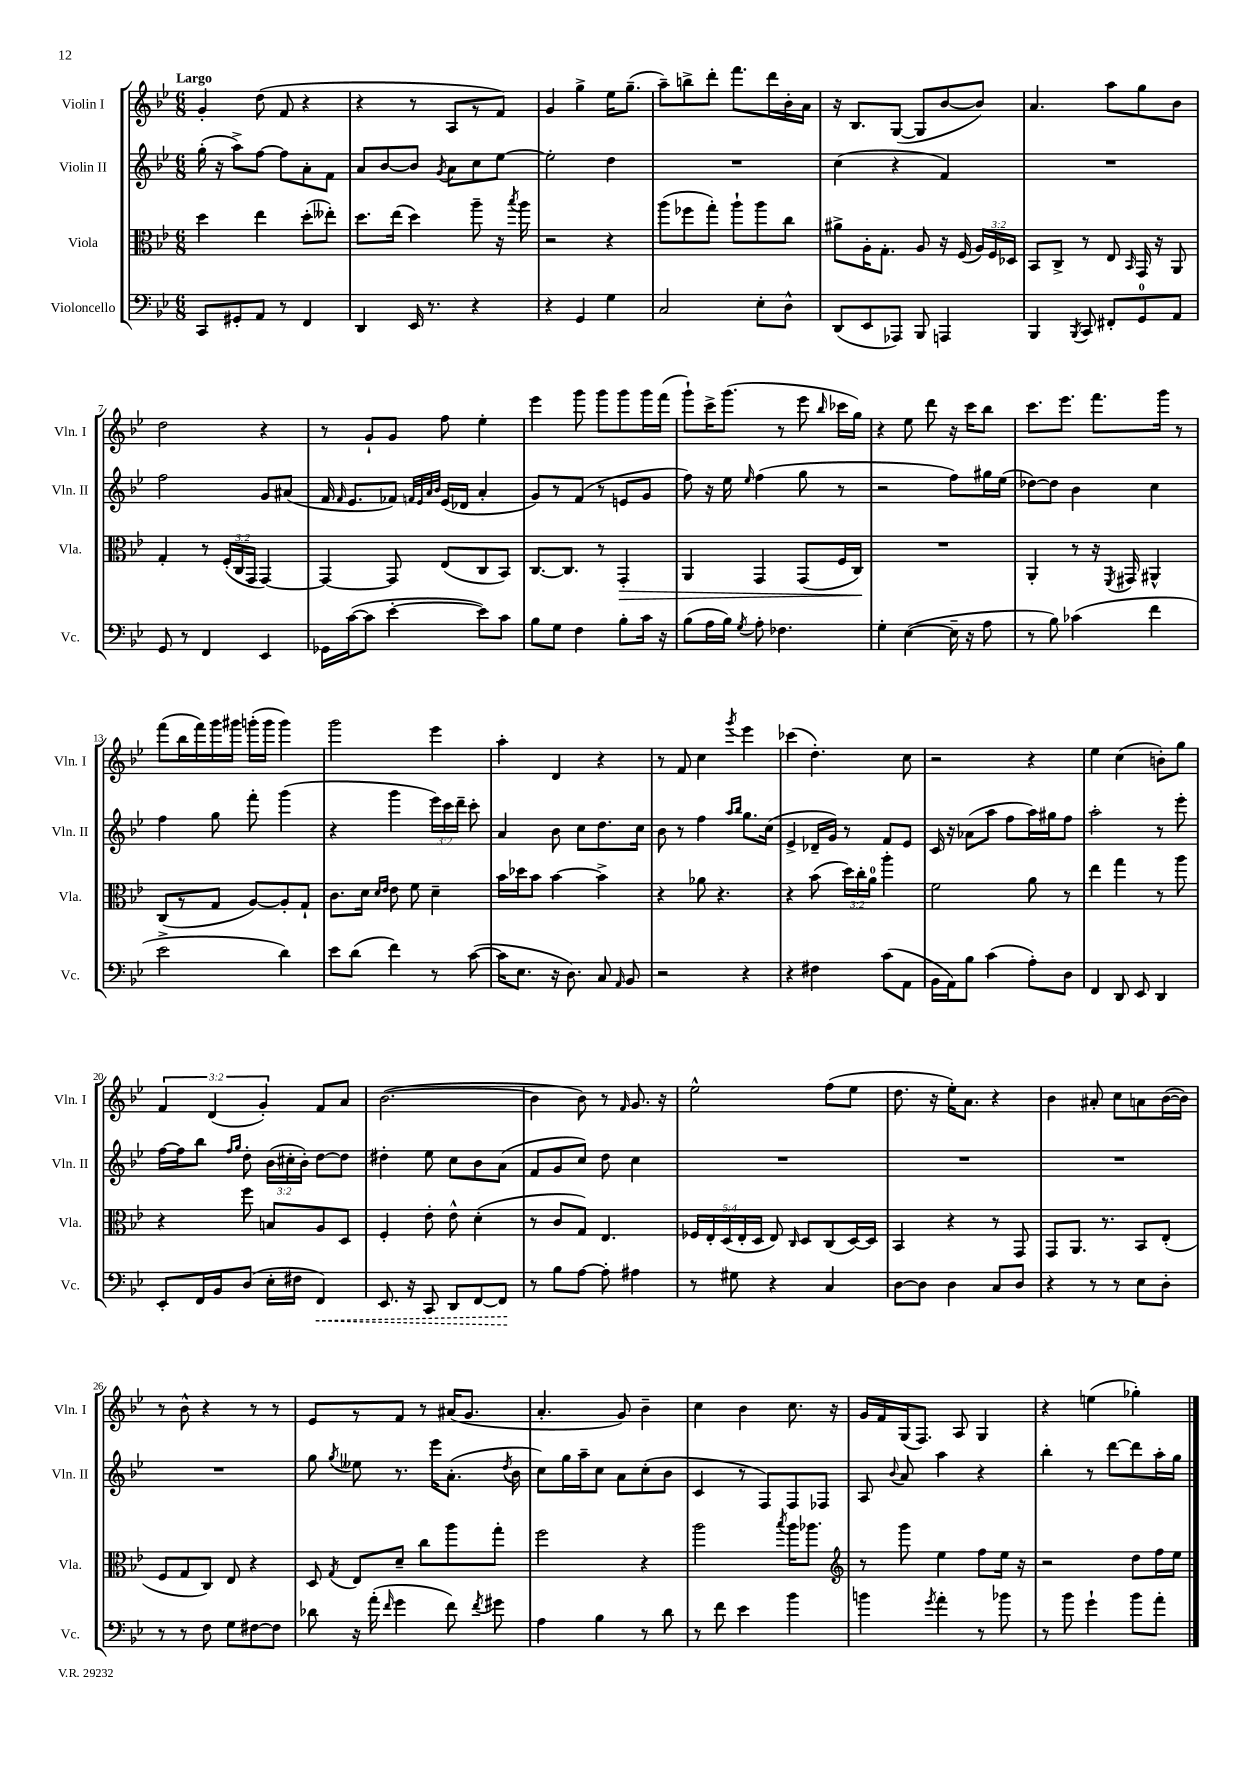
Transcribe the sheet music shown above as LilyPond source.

<<
\new StaffGroup <<
\new Staff = "s0" \with { instrumentName = "Violin I" shortInstrumentName = "Vln. I" } {
    \clef treble \key bes \major \numericTimeSignature \time 6/8 \override Staff.TupletNumber.text = #tuplet-number::calc-fraction-text \tempo "Largo"
    \autoBeamOff g'4-. d''8( f'8 r4 |
    r4 r8 a8[ r8 f'8]) |
    g'4 g''4-> ees''16[ g''8.]--( |
    a''8[--) b''8-> d'''8]-. f'''8.[ d'''16 bes'16-. a'16] |
    r16 bes8.[ g8]~( g8[ bes'8~ bes'8]) |
    a'4. a''8[ g''8 bes'8] |
    d''2 r4 |
    r8 g'8[-! g'8] f''8 ees''4-. |
    ees'''4 g'''8 g'''8[ g'''8 g'''16 f'''16]( |
    g'''8[-!) c'''16-> g'''8.]( r8 ees'''8 \grace { bes''16 } ces'''16[ g''16]) |
    r4 ees''8 d'''8 r16 c'''16[ bes''8] |
    c'''8.[ ees'''8.] f'''8.[ g'''16] r8 |
    f'''8[( bes''16 f'''16) g'''16 gis'''16] g'''16[-.( g'''16] g'''4) |
    g'''2 ees'''4 |
    a''4-. d'4 r4 |
    r8 f'8 c''4 \acciaccatura { g'''8 } ees'''4 |
    ces'''4( d''4.-.) c''8 |
    r2 r4 |
    ees''4 c''4( b'8[-.) g''8] |
    \tuplet 3/2 { f'4 d'4( g'4-.) } f'8[ a'8] |
    bes'2.~( |
    bes'4 bes'8) r8 \grace { f'16 } g'8. r16 |
    ees''2-^ f''8[( ees''8] |
    d''8. r16 ees''16[-.) a'8.] r4 |
    bes'4 ais'8-. c''8[ a'8 bes'16~( bes'16]) |
    r8 bes'8-^ r4 r8 r8 |
    ees'8[ r8 f'8] r8 ais'16[( g'8.] |
    a'4.-. g'8) bes'4-- |
    c''4 bes'4 c''8. r16 |
    g'16[ f'16 g16( f8.]) a8 g4 |
    r4 e''4( ges''4-.) \bar "|." |
}
\new Staff = "s1" \with { instrumentName = "Violin II" shortInstrumentName = "Vln. II" } {
    \clef treble \key bes \major \numericTimeSignature \time 6/8 \override Staff.TupletNumber.text = #tuplet-number::calc-fraction-text
    \autoBeamOff g''16-.( r16 a''8[->) f''8]~ f''8[ a'8-. f'8] |
    a'8[ bes'8~ bes'8] \acciaccatura { g'8 } a'8[ c''8 ees''8]~ |
    ees''2-. d''4 |
    R2. |
    c''4( r4 f'4) |
    R2. |
    f''2 g'8[ ais'8]( |
    f'16 \grace { f'16 } ees'8.[ fes'8]) \grace { f'32[ ees'32 a'32 bes'32] } ees'16[( des'16] a'4-. |
    g'8[) r8 f'8]( r8 e'8[ g'8] |
    f''8) r16 ees''16 \grace { ees''16 } f''4( g''8 r8 |
    r2 f''8[) gis''16 ees''16]( |
    des''8[~) des''8] bes'4 c''4 |
    f''4 g''8 f'''8-. g'''4( |
    r4 g'''4 \tuplet 3/2 { ees'''16[) c'''16 d'''16]-- } c'''8-. |
    a'4 bes'8 c''8[ d''8. c''16] |
    bes'8 r8 f''4 \grace { a''16[ bes''16] } g''8.[ c''16]( |
    ees'4-> des'16[-- g'16]) r8 f'8[ ees'8] |
    c'16 r16 aes'8[( a''8] f''8[ a''16) gis''16 f''8] |
    a''2-. r8 ees'''8-. |
    f''16[~ f''16 bes''8] \grace { f''16[ g''16] } d''8-. \tuplet 3/2 { bes'16[( cis''16-. bes'16]-.) } d''8[~ d''8] |
    dis''4-. ees''8 c''8[ bes'8 a'8]( |
    f'8[ g'8 c''8]) d''8 c''4 |
    R2. |
    R2. |
    R2. |
    R2. |
    g''8 \acciaccatura { g''8 } eeses''8 r8. ees'''16[ a'8.]-.( \acciaccatura { d''8 } bes'16 |
    c''8[) g''16 a''16-- c''8] a'8[ c''8-.( bes'8] |
    c'4 r8 f8[) f8 fes8] |
    a8 \appoggiatura { bes'8 } a'8 a''4 r4 |
    bes''4-. r8 d'''8[~ d'''8 a''16-. g''16] \bar "|." |
}
\new Staff = "s2" \with { instrumentName = "Viola" shortInstrumentName = "Vla." } {
    \clef alto \key bes \major \numericTimeSignature \time 6/8 \override Staff.TupletNumber.text = #tuplet-number::calc-fraction-text
    \autoBeamOff d''4 ees''4 d''8[-.( eeses''8]-.) |
    d''8.[ ees''16]( d''4) a''8-- r16 \acciaccatura { bes''8 } a''16 |
    r2 r4 |
    a''8[( fes''8 g''8]-.) a''8[-! a''8 c''8] |
    ais'8[-> a16-. g8.]-. a8 r16 f16( \tuplet 3/2 { a16[) f16 des16] } |
    bes,8[ c8]-> r8 ees8 \grace { bes,16 } g,16 r16 a,8 |
    g4-. r8 \tuplet 3/2 { f16[-.( c16 g,16] } g,4~) |
    g,4~ g,8 ees8[( c8 bes,8]) |
    c8.[~ c8.] r8 g,4-.\> |
    a,4 g,4 g,8[( f16 c16]\!) |
    R2. |
    a,4-. r8 r16 \acciaccatura { f,8 } gis,16 ais,4-^ |
    c8[( r8 g8] a8[~) a8-. g8]-! |
    c'8.[ d'16] \grace { d'16[ ees'16] } ees'8 f'8 d'4-- |
    bes'16[ des''16 bes'8] bes'4~ bes'4-> |
    r4 aes'8 r4. |
    r4 bes'8( \tuplet 3/2 { d''16[) c''16-. a'16]-0 } a''4-. |
    f'2 a'8 r8 |
    ees''4 g''4 r8 a''8 |
    r4 f''8 b8[ a8 d8] |
    f4-. ees'8-. ees'8-^ d'4-.( |
    r8 c'8[ g8]) ees4. |
    \tuplet 5/4 { fes16[ ees16-. d16( ees16-. d16] } ees8) \grace { c16 } d8[ c8( d16~) d16] |
    bes,4 r4 r8 g,8 |
    g,8[ a,8.] r8. bes,8[ ees8]-.( |
    f8[ g8 c8]) ees8 r4 |
    d8 \acciaccatura { g8 } ees8[ d'8]-- c''8[ a''8 g''8]-. |
    f''2 r4 |
    a''2 \acciaccatura { bes''8 } a''16[ aes''8.] |
    \clef treble r8 g'''8 ees''4 f''8[ ees''16] r16 |
    r2 d''8[ f''16 ees''16] \bar "|." |
}
\new Staff = "s3" \with { instrumentName = "Violoncello" shortInstrumentName = "Vc." } {
    \clef bass \key bes \major \numericTimeSignature \time 6/8
    \autoBeamOff c,8[ gis,8-. a,8] r8 f,4 |
    d,4 ees,16 r8. r4 |
    r4 g,4 g4 |
    c2 ees8[-. d8]-^ |
    d,8[( ees,8 aes,,8]) bes,,8 a,,4 |
    bes,,4 \acciaccatura { bes,,8 } c,8 fis,8[-. g,8-0 a,8] |
    g,8 r8 f,4 ees,4 |
    ges,16[ c'16~( c'8] ees'4~-. ees'8[) c'8] |
    bes8[ g8] f4 bes8[-. c'16] r16 |
    bes8[( a16 bes16]) \acciaccatura { g8 } a8-. fes4. |
    g4-. ees4~( ees16-- r16 a8 |
    r8 bes8) ces'4( f'4 |
    ees'2-> d'4) |
    ees'8[ d'8]( f'4) r8 c'8~( |
    c'16[ ees8.] r16 d8.) c8 \grace { a,16 } bes,8 |
    r2 r4 |
    r4 fis4 c'8[( a,8] |
    bes,16[ a,16) bes8] c'4( a8[-.) d8] |
    f,4 d,8 ees,8 d,4 |
    ees,8[-. f,16 bes,16 d8]( ees16[-. fis16] \once \override Hairpin.style = #'dashed-line f,4\<) |
    ees,8. r16 c,8 d,8[ f,8~ f,8]\! |
    r8 bes8[ a8]~ a8-. ais4 |
    r8 gis8 r4 c4 |
    d8[~ d8] d4 c8[ d8] |
    r4 r8 r8 ees8[ d8]-. |
    r8 r8 f8 g8[ fis8~ fis8] |
    des'8 r16 a'16-.( \grace { f'16 } g'4 f'8) \acciaccatura { f'8 } gis'8 |
    a4 bes4 r8 d'8 |
    r8 f'8 ees'4 bes'4 |
    b'4 \acciaccatura { g'8 } a'4-. r8 bes'8 |
    r8 bes'8 g'4-! bes'8[ a'8]-. \bar "|." |
}
>>
>>
